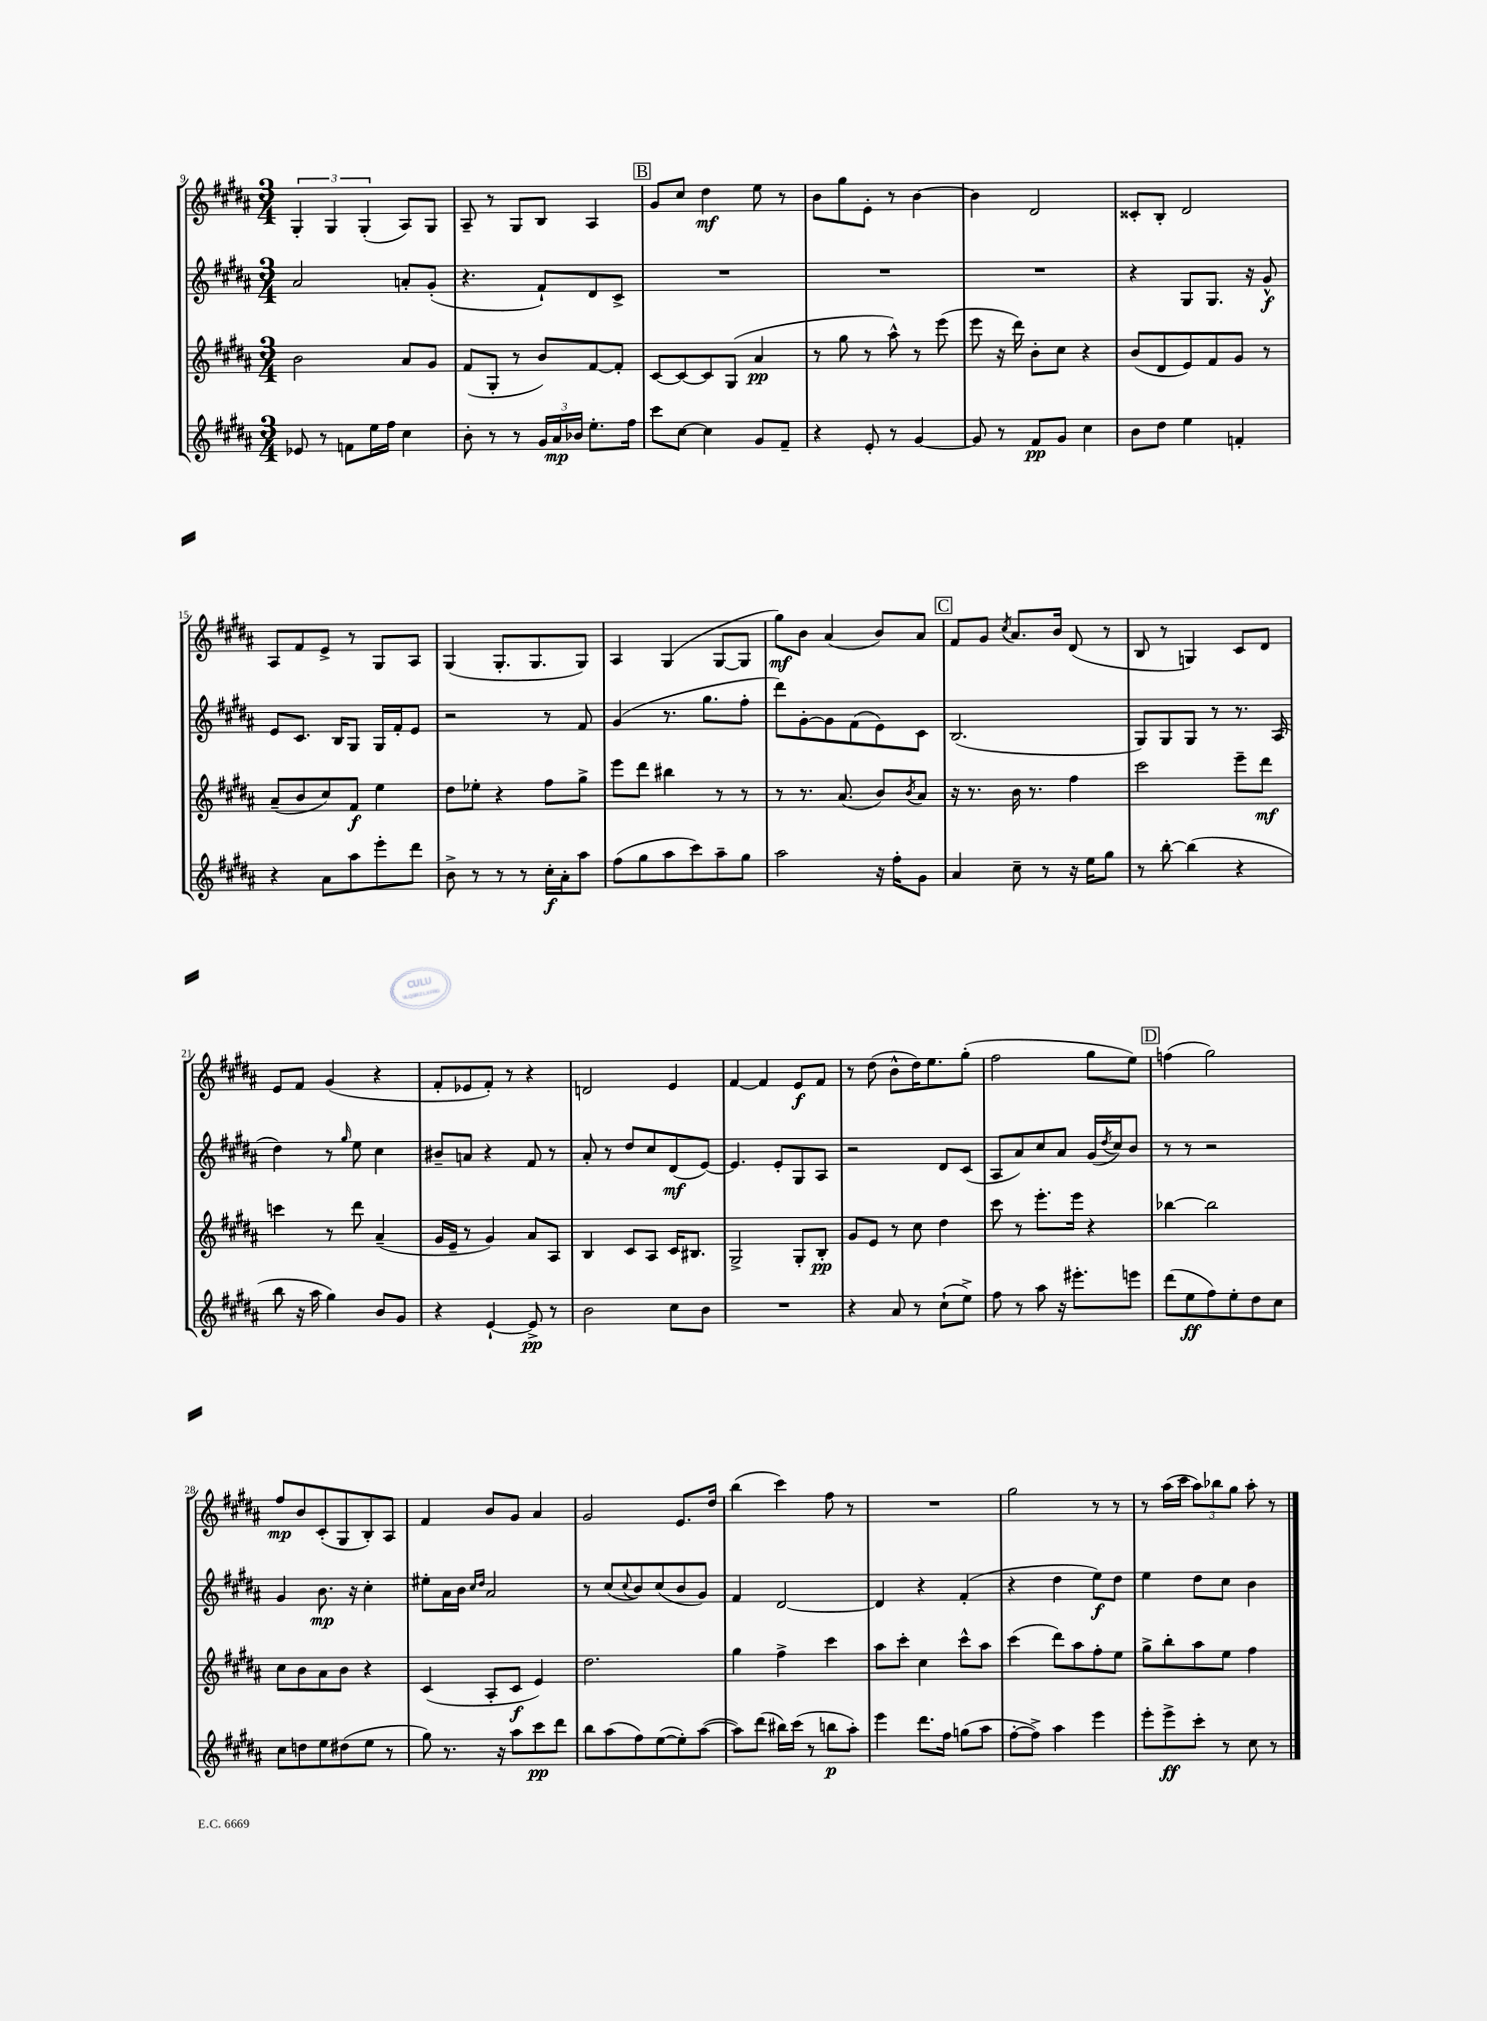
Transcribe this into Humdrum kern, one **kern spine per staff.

**kern	**kern	**kern	**kern
*staff4	*staff3	*staff2	*staff1
*clefG2	*clefG2	*clefG2	*clefG2
*k[f#c#g#d#a#]	*k[f#c#g#d#a#]	*k[f#c#g#d#a#]	*k[f#c#g#d#a#]
*M3/4	*M3/4	*M3/4	*M3/4
8e-	2b	2a#	6G#'
8r	.	.	.
.	.	.	6G#
8f	.	.	.
.	.	.	(6G#'
16ee	.	.	.
16ff#	.	.	.
4cc#	8a#	8a'	8A#)
.	8g#	(8g#'	8G#
=	=	=	=
8b'	(8f#	4.r	8A#~
8r	8G#'	.	8r
8r	8r	.	8G#
24g#	8b)	8f#`)	8B
24a#	.	.	.
24b-	.	.	.
8.ee'	[8f#	8d#	4A#
.	8f#']	8c#^	.
16ff#	.	.	.
=	=	=	=
8ccc#	[8c#	2.r	8g#
[8cc#	8c#_	.	8cc#
4cc#]	8c#]	.	4dd#
.	(8G#	.	.
8g#	4a#	.	8ee
8f#~	.	.	8r
=	=	=	=
4r	8r	2.r	8b
.	8gg#	.	8gg#
8e'	8r	.	8e'
8r	8aa#^^)	.	8r
[4g#	8r	.	[4b
.	(8eee	.	.
=	=	=	=
8g#]	8eee	2.r	4b]
8r	16r	.	.
.	16ddd#)	.	.
8f#	8b'	.	2d#
8g#	8cc#	.	.
4cc#	4r	.	.
=	=	=	=
8b	(8b	4r	8c##'
8dd#	8d#	.	8B'
4ee	8e)	8G#	2d#
.	8f#	8.G#	.
4f'	8g#	.	.
.	.	16r	.
.	8r	8g#^^	.
=	=	=	=
4r	(8a#~	8e	8A#
.	8b	8.c#	8f#
8a#	8cc#)	.	8e^
.	.	16B	.
8aa#	8f#	8G#	8r
8eee'	4ee	16G#	8G#
.	.	16f#'	.
8ddd#	.	8e	8A#
=	=	=	=
8b^	8dd#	2r	(4G#
8r	8ee-'	.	.
8r	4r	.	8.G#'
8r	.	.	.
.	.	.	8.G#
16cc#'	8ff#	8r	.
16a#'	.	.	.
8aa#	8gg#^	8f#	8G#)
=	=	=	=
(8ff#	8eee	(4g#	4A#
8gg#	8ddd#	.	.
8aa#	4bb#	8.r	(4G#
8ccc#)	.	.	.
.	.	8.gg#	.
8aa#~	8r	.	[8G#
8gg#	8r	8ff#'	8G#]
=	=	=	=
2aa#	8r	8ddd#)	8gg#)
.	8.r	[8g#'	8b
.	.	8g#]	(4a#
.	(8.a#	.	.
.	.	(8f#	.
16r	8b)	8e)	8b)
16ff#'	.	.	.
.	8qb	.	.
8g#	8a#	8c#	8a#
=	=	=	=
4a#	16r	(2.B	8f#
.	8.r	.	.
.	.	.	8g#
.	.	.	8qcc#
8cc#~	16b	.	8.a#
.	8.r	.	.
8r	.	.	.
.	.	.	16b
16r	4ff#	.	(8d#
16ee	.	.	.
8gg#	.	.	8r
=	=	=	=
8r	2ccc#	8G#)	8B
[8bb'	.	8G#	8r
(4bb]	.	8G#	4G)
.	.	8r	.
4r	8eee~	8.r	8c#
.	8ddd#	.	8d#
.	.	(16A#	.
=	=	=	=
8bb	4ccc	4dd#)	8e
16r	.	.	8f#
16aa#	.	.	.
4gg#)	8r	8r	(4g#
.	.	16qqgg#	.
.	8ddd#	8ee	.
8b	(4a#~	4cc#	4r
8g#	.	.	.
=	=	=	=
4r	16g#	8b#~	8f#'
.	16e~	.	.
.	8r	8a	8e-
[4e`	4g#)	4r	8f#')
.	.	.	8r
8e^]	8a#	8f#	4r
8r	8A#	8r	.
=	=	=	=
2b	4B	8a#'	2d
.	.	8r	.
.	8c#	8dd#	.
.	8A#	8cc#	.
8cc#	16c#	(8d#	4e
.	8.B#	.	.
8b	.	[8e)	.
=	=	=	=
2.r	2G#^	4.e]	[4f#
.	.	.	4f#]
.	.	8e'	.
.	8G#'	8G#	8e
.	8B'	8A#	8f#
=	=	=	=
4r	8g#	2r	8r
.	8e	.	(8dd#
8a#	8r	.	8b^^
8r	8cc#	.	16dd#)
.	.	.	8.ee
(8cc#`	4dd#	8d#	.
8ee^)	.	(8c#	(8gg#'
=	=	=	=
8ff#	8ccc#	8A#	2ff#
8r	8r	8a#)	.
8aa#	8.eee'	8cc#	.
16r	.	8a#	.
8.eee#'	16eee	.	.
.	4r	(16g#	8gg#
.	.	8qdd#	.
.	.	16cc#)	.
8eee	.	8b	8ee)
=	=	=	=
(8ddd#	[4bb-	8r	(4ff
8ee	.	8r	.
8ff#)	2bb-]	2r	2gg#)
8ee'	.	.	.
8dd#	.	.	.
8cc#	.	.	.
=	=	=	=
8cc#	8cc#	4g#	8ff#
8dd	8b	.	8b
8ee	8a#	8.b	(8c#'
(8dd#	8b	.	8G#
.	.	16r	.
8ee	4r	4cc#'	8B')
8r	.	.	8A#
=	=	=	=
8gg#)	(4c#	8ee#'	4f#
8.r	.	16a#	.
.	.	16b	.
.	.	16qqcc#	.
.	.	16qqdd#	.
.	8A#'	2a#	8b
16r	.	.	.
8aa#	8c#	.	8g#
8ccc#	4e)	.	4a#
8ddd#	.	.	.
=	=	=	=
8bb	2.dd#	8r	2g#
(8aa#	.	(8cc#	.
.	.	8qqcc#	.
8ff#)	.	8b)	.
([8ee	.	(8cc#	.
8ee'])	.	8b	8.e
([8aa#	.	8g#)	.
.	.	.	16dd#
=	=	=	=
8aa#])	4gg#	4f#	(4bb
(8ddd#	.	.	.
16bb#)	4ff#^	[2d#	4ccc#)
(16ccc#	.	.	.
8r	.	.	.
8bb	4ccc#	.	8ff#
8aa#')	.	.	8r
=	=	=	=
4eee	8aa#	4d#]	2.r
.	8ccc#'	.	.
8.ddd#	4cc#	4r	.
16ff#	.	.	.
(8gg	8ccc#^^	(4f#'	.
8aa#	8aa#	.	.
=	=	=	=
[8ff#'	(4ccc#	4r	2gg#
8ff#^])	.	.	.
4aa#	8ddd#)	4dd#	.
.	8aa#	.	.
4eee	8ff#'	8ee)	8r
.	8ee	8dd#	8r
=	=	=	=
8eee'	8gg#^	4ee	8r
8eee^	8bb'	.	(16aa#
.	.	.	16ccc#
8ccc#'	8aa#	8dd#	12aa#)
.	.	.	12bb-
8r	8ee	8cc#	.
.	.	.	12gg#
8cc#	4ff#	4b	8aa#'
8r	.	.	8r
==	==	==	==
*-	*-	*-	*-
